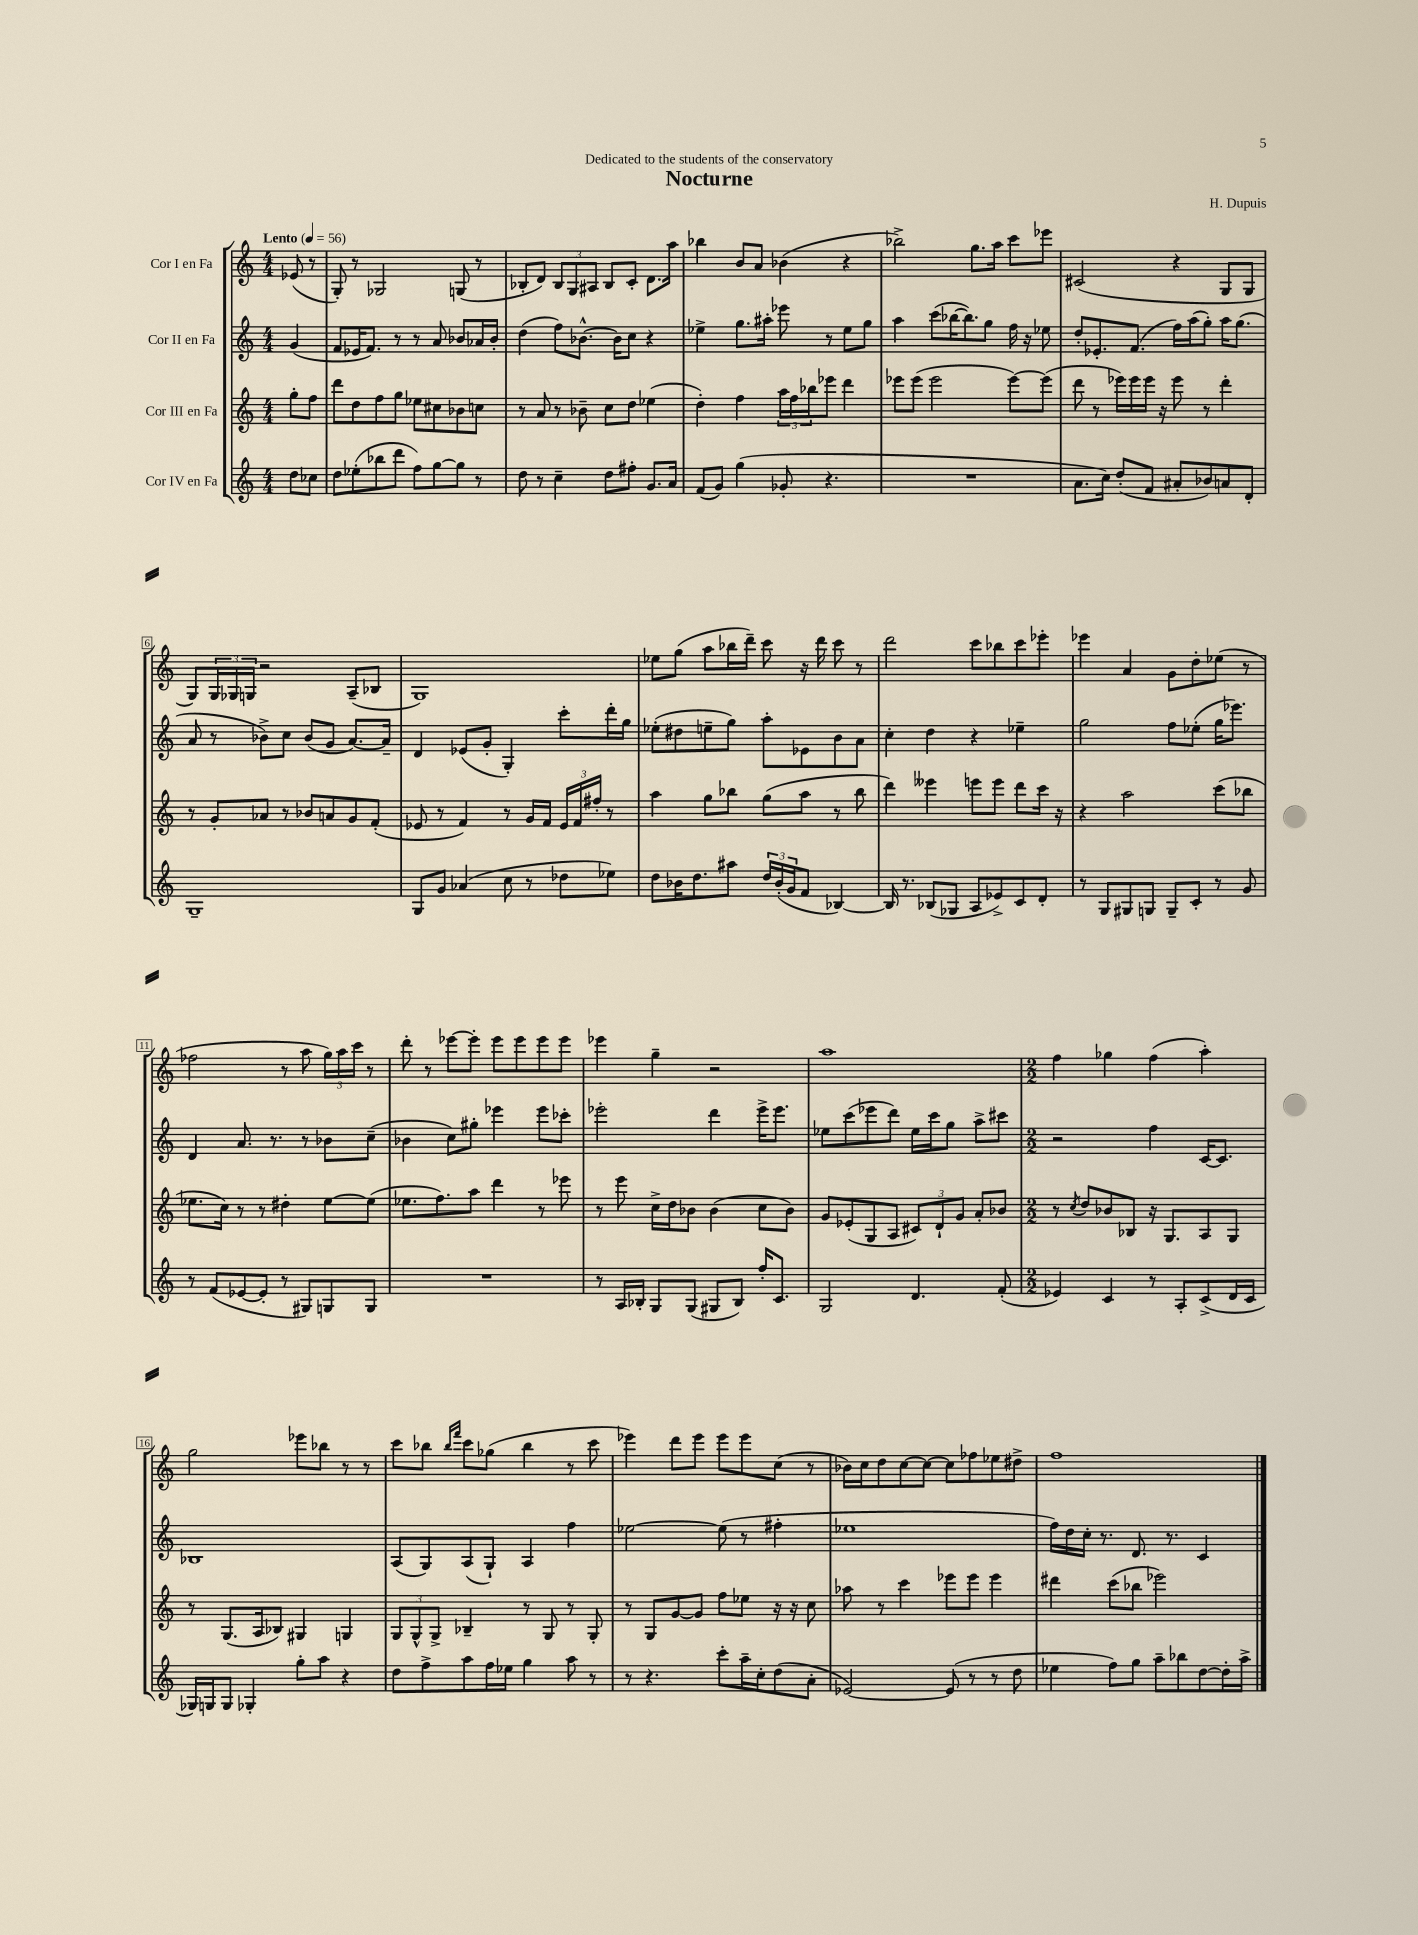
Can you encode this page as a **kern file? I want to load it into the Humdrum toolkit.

**kern	**kern	**kern	**kern
*staff4	*staff3	*staff2	*staff1
*clefG2	*clefG2	*clefG2	*clefG2
*k[]	*k[]	*k[]	*k[]
*M4/4	*M4/4	*M4/4	*M4/4
*MM56	*MM56	*MM56	*MM56
8dd	8gg'	(4g	(8e-
8cc-	8ff	.	8r
=	=	=	=
8dd	8ddd	8f	8G')
(8ee-'	8dd	16e-	8r
.	.	8.f)	.
8bb-	8ff	.	2G-
8ddd	8gg	8r	.
8ff)	8ee-	8r	.
[8gg	8cc#	8a	.
8gg]	8b-	8b-	(8G
8r	8cc	16a-	8r
.	.	16b-'	.
=	=	=	=
8dd	8r	(4dd	8B-'
8r	8a	.	8d)
4cc~	8r	8ff)	12B-
.	.	.	12G
.	8b-~	[8.b-^^	.
.	.	.	12A#
8dd	8cc	.	8B-
.	.	16b-]	.
8ff#'	8dd	8cc	8c'
8.g	(4ee-	4r	8.d
16a	.	.	16aa
=	=	=	=
(8f	4dd')	4ee-^	4bb-
8g)	.	.	.
(4gg	4ff	8.gg	8b
.	.	.	8a
.	.	16aa#'	.
8g-'	24aa	8eee-	(4b-
.	24ff	.	.
.	24bb-	.	.
4.r	8eee-	8r	.
.	4ddd	8ee-	4r
.	.	8gg	.
=	=	=	=
1r	8eee-	4aa	2bb-^)
.	(8eee-	.	.
.	2eee-	(8ccc	.
.	.	[16bb-	.
.	.	8.bb-])	.
.	.	.	8.gg
.	.	8gg	.
.	.	.	16aa
.	[8eee-)	16ff	8ccc
.	.	16r	.
.	(8eee-]	8ee-	8eee-
=	=	=	=
8.a	8ddd	8dd'	(2c#
.	8r	8.e-'	.
16cc)	.	.	.
(8dd'	16eee-)	.	.
.	16eee-	(8.f	.
8f	16eee-	.	.
.	16r	.	.
8a#'	8eee-	16ff)	4r
.	.	(16aa	.
8b-)	8r	8gg')	.
8a	4ddd'	16aa	8G
.	.	(8.gg	.
8d'	.	.	8G
=	=	=	=
1G~	8r	8a	8G)
.	8g'	8r	24G
.	.	.	24G-
.	.	.	24G
.	8a-	8b-^)	2r
.	8r	8cc	.
.	8b-	(8b-	.
.	8a	8g	.
.	8g	[8.a)	(8A~
.	(8f'	.	8B-
.	.	16a~]	.
=	=	=	=
8G	8e-	4d	1G)
8g	8r	.	.
(4a-	4f)	(8e-	.
.	.	8g'	.
8cc	8r	4G')	.
8r	16g	.	.
.	16f	.	.
8dd-	24e-	8ccc'	.
.	24f	.	.
.	24ff#'	.	.
8ee-)	8r	16ddd'	.
.	.	16gg	.
=	=	=	=
8dd	4aa	(8ee-'	8ee-
16b-	.	8dd#	(8gg
8.dd	.	.	.
.	8gg	8ee~	8aa
8aa#	8bb-	8gg)	16bb-
.	.	.	16ddd~)
24dd	(8gg	8aa'	8ccc
(24b-'	.	.	.
24g	.	.	.
8f	8aa	8e-	16r
.	.	.	16ddd
[4B-)	8r	8b	8ccc
.	8bb-	8a	8r
=	=	=	=
16B-]	4ddd)	4cc'	2ddd
8.r	.	.	.
(8B-	4eee--	4dd	.
8G-	.	.	.
8A	8eee	4r	8ccc
8e-^)	8eee	.	8bb-
8c	8ddd	4ee-~	8ccc
8d'	16ccc	.	8eee-'
.	16r	.	.
=	=	=	=
8r	4r	2gg	4eee-
8G	.	.	.
8G#	2aa	.	4a
8G	.	.	.
8G~	.	8ff	8g
8c'	.	(8ee-'	8dd'
8r	(8ccc	16gg	(8ee-
.	.	8.eee-)	.
8g	8bb-	.	8r
=	=	=	=
8r	8.ee-	4d	2ff-
(8f	.	.	.
.	16cc)	.	.
[8e-	8r	8.a	.
8e-']	8r	.	.
.	.	8.r	.
8r	4dd#'	.	8r
8G#)	.	8r	8aa
8G	[8ee-	8b-	24gg)
.	.	.	24aa
.	.	.	24ccc
8G	(8ee-]	(8cc~	8r
=	=	=	=
1r	8.ee-	4b-	8ddd'
.	.	.	8r
.	8.ff)	.	.
.	.	8cc)	[8eee-
.	8aa	8gg#'	8eee-']
.	4ddd	4eee-	8eee-
.	.	.	8eee-
.	8r	8eee-	8eee-
.	8eee-	8ccc-'	8eee-
=	=	=	=
8r	8r	2eee-'	4eee-
16A	8eee	.	.
16B-'	.	.	.
8G	16cc^	.	4gg~
.	16dd	.	.
(8G	8b-	.	.
8G#	(4b-	4ddd	2r
8B-)	.	.	.
16ff'	8cc	16eee-^	.
8.c	.	8.eee-	.
.	8b-)	.	.
=	=	=	=
2G	8g	8ee-	1aa
.	(8e-'	(8ccc	.
.	8G	8eee-	.
.	8A	8ddd)	.
4.d	12c#)	16ee-	.
.	.	16ccc	.
.	12d`	.	.
.	.	8gg	.
.	12g	.	.
.	8a'	8aa^	.
(8f'	8b-	8ccc#	.
=	=	=	=
*M2/2	*M2/2	*M2/2	*M2/2
4e-)	8r	2r	4ff
.	8qcc	.	.
.	8dd	.	.
4c	8b-	.	4gg-
.	8B-	.	.
8r	16r	4ff	(4ff
.	8.G	.	.
8A'	.	.	.
(8c^	8A	[16c	4aa')
.	.	8.c]	.
16d	8G	.	.
16c	.	.	.
=	=	=	=
16G-)	8r	1B-	2gg
16G	.	.	.
8G	(8.G	.	.
4G-'	.	.	.
.	16A	.	.
.	8B-)	.	.
8gg'	4G#	.	8eee-
8aa	.	.	8bb-
4r	4G	.	8r
.	.	.	8r
=	=	=	=
8dd	12G	(8A	8ccc
.	12G^^	.	.
8ff^	.	8G)	8bb-
.	12G^	.	.
.	.	.	16qqbb-
.	.	.	16qqfff
8aa	4B-~	(8A	8ccc
16ff	.	8G`)	(8gg-
16ee-	.	.	.
4gg	8r	4A	4bb-
.	8G	.	.
8aa	8r	4ff	8r
8r	8G'	.	8ccc
=	=	=	=
8r	8r	[2ee-	4eee-)
4.r	8G	.	.
.	[8g	.	8ddd
.	8g]	.	8eee-
8ccc'	8ff	(8ee-]	8eee-
16aa~	8ee-	8r	8eee-
16cc'	.	.	.
(8dd	16r	4ff#'	(8cc
.	16r	.	.
8a'	8cc	.	8r
=	=	=	=
[2e-)	8aa-	1ee-	16b-)
.	.	.	16cc
.	8r	.	8dd
.	4ccc	.	[8cc
.	.	.	8cc_
(8e-]	8eee-	.	8cc]
8r	8eee-	.	8ff-
8r	4eee-	.	8ee-
8dd	.	.	8dd#^
=	=	=	=
4ee-	4ddd#	16ff)	1ff
.	.	16dd	.
.	.	16cc'	.
.	.	8.r	.
8ff)	(8ccc	.	.
8gg	8bb-	8.d	.
8aa~	2eee-)	.	.
.	.	8.r	.
8bb-	.	.	.
[8dd	.	4c	.
16dd']	.	.	.
16aa^	.	.	.
==	==	==	==
*-	*-	*-	*-
